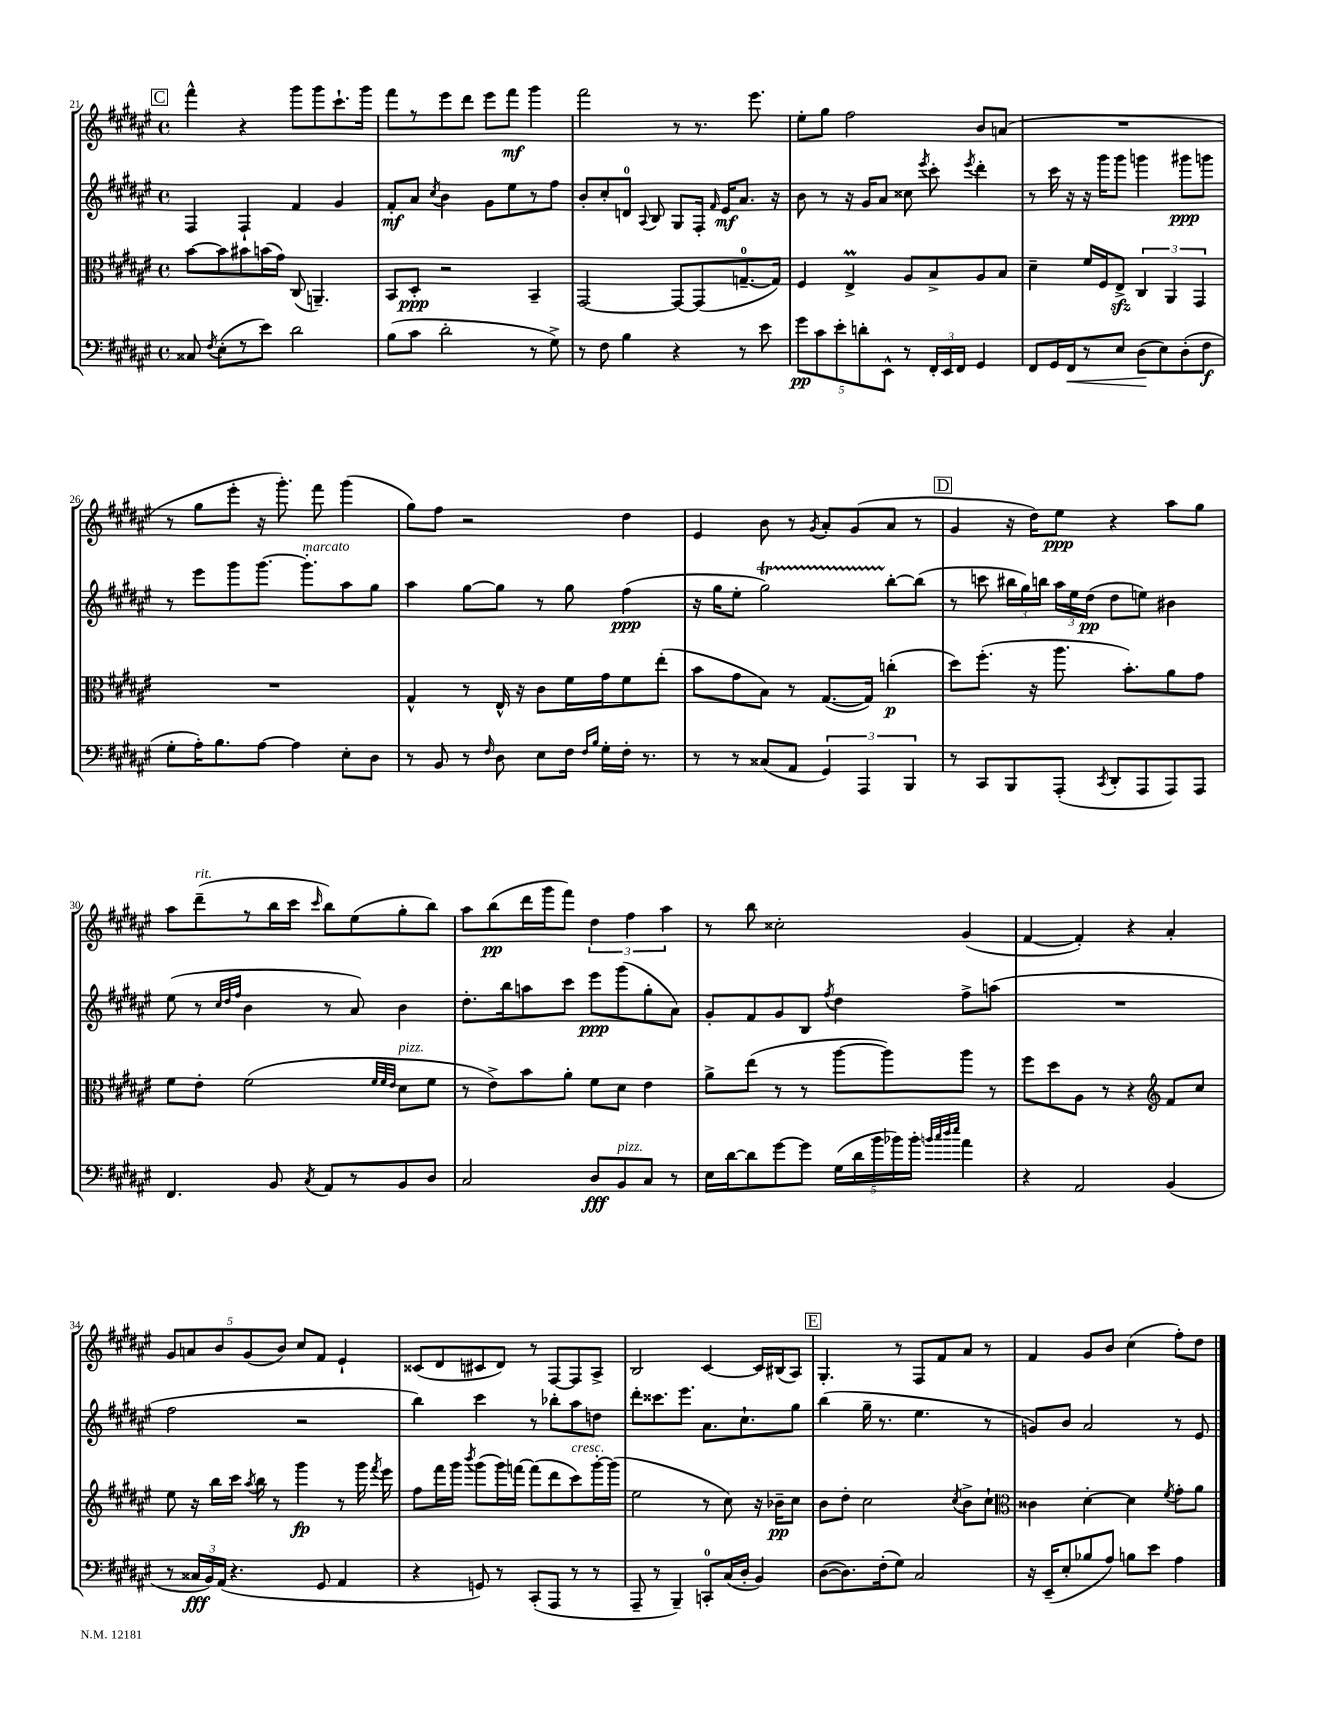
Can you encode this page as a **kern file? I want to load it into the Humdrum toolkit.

**kern	**kern	**kern	**kern
*staff4	*staff3	*staff2	*staff1
*clefF4	*clefC3	*clefG2	*clefG2
*k[f#c#g#d#a#e#]	*k[f#c#g#d#a#e#]	*k[f#c#g#d#a#e#]	*k[f#c#g#d#a#e#]
*M4/4	*M4/4	*M4/4	*M4/4
*met(c)	*met(c)	*met(c)	*met(c)
8C##	[8b	4F#	4fff#^^
8qF#	.	.	.
(8E#'	8b]	.	.
8r	8b#	4F#`	4r
8e#)	(16b	.	.
.	16g#)	.	.
2d#	(8C#	4f#	8ggg#
.	4.AA~)	.	8ggg#
.	.	4g#	8.ccc#`
.	.	.	16ggg#
=	=	=	=
(8B	8BB	8f#'	8fff#
8c#	8D#'	8a#	8r
.	.	8qcc#	.
2d#'	2r	4b	8eee#
.	.	.	8ddd#
.	.	8g#	8eee#
.	.	8ee#	8fff#
8r	4BB~	8r	4ggg#
8G#^)	.	8ff#	.
=	=	=	=
8r	[2GG#	8b'	2fff#
8F#	.	8cc#'	.
4B	.	8d	.
.	.	8qqA#	.
.	.	8B	.
4r	8GG#_	8G#	8r
.	(8GG#]	16F#'	8.r
.	.	16qqf#	.
.	.	16e#	.
8r	[8.G~	8.a#	.
.	.	.	8.eee#
8e#	.	.	.
.	16G])	16r	.
=	=	=	=
10g#	4F#	8b	8ee#'
10c#	.	.	.
.	.	8r	8gg#
10e#'	.	.	.
.	4E#^	16r	2ff#
10d'	.	.	.
.	.	16g#	.
.	.	8a#	.
10EE#^^	.	.	.
8r	8A#	8cc##	.
.	.	8qeee#	.
24FF#'	8B^	8ccc#'	.
24EE#	.	.	.
24FF#	.	.	.
.	.	8qeee#	.
4GG#	8A#	4ddd#'	8b
.	8B	.	(8a
=	=	=	=
8FF#	4d#~	8r	1r
16GG#	.	16ccc#	.
16FF#	.	16r	.
8r	16f#	16r	.
.	16F#	16ggg#	.
8E#	8E#^	8ggg#	.
(8D#	6C#	4ggg	.
8E#)	.	.	.
.	6AA#	.	.
(8D#'	.	8ggg#	.
.	6GG#	.	.
8F#	.	8ggg	.
=	=	=	=
8G#'	1r	8r	8r
16A#')	.	8eee#	8gg#
8.B	.	.	.
.	.	8ggg#	8eee#'
[8A#	.	[8.ggg#	16r
.	.	.	8.ggg#')
4A#]	.	.	.
.	.	8.ggg#']	.
.	.	.	8fff#
8E#'	.	8aa#	(4ggg#
8D#	.	8gg#	.
=	=	=	=
8r	4G#^^	4aa#	8gg#)
8BB	.	.	8ff#
8r	8r	[8gg#	2r
16qqF#	.	.	.
8D#	16E#^^	8gg#]	.
.	16r	.	.
8E#	8c#	8r	.
16F#	16f#	8gg#	.
16qqF#	.	.	.
16qqB	.	.	.
16G#'	16g#	.	.
16F#'	8f#	(4ff#	4dd#
8.r	.	.	.
.	(8ee#'	.	.
=	=	=	=
8r	8b	16r	4e#
.	.	16gg#	.
8r	8g#	8ee#'	.
(8C##	8B)	2gg#)	8b
8AA#	8r	.	8r
.	.	.	8qg#
6GG#)	([8.G#	.	8a#'
.	.	.	(8g#
6AAA#	.	.	.
.	16G#])	.	.
.	(4cc'	[8bb'	8a#
6BBB	.	.	.
.	.	(8bb]	8r
=	=	=	=
8r	8dd#)	8r	4g#
8CC#	(8.ff#'	8ccc	.
8BBB	.	24bb#	16r
.	.	24gg#)	.
.	16r	.	16dd#)
.	.	24bb	.
(8AAA#'	8.aa#	24aa#	8ee#
.	.	24ee#	.
.	.	(24dd#	.
8qCC#	.	.	.
8DD#'	.	8dd#	4r
.	8.b')	.	.
8AAA#	.	8ee)	.
8AAA#)	8a#	4b#	8aa#
8AAA#	8g#	.	8gg#
=	=	=	=
4.FF#	8f#	(8ee#	8aa#
.	8e#'	8r	(8ddd#~
.	.	32qqcc#	.
.	.	32qqdd#	.
.	.	32qqff#	.
.	(2f#	4b	8r
8BB	.	.	16bb
.	.	.	16ccc#
8qC#	.	.	16qqccc#
8AA#	.	8r	8bb)
8r	.	8a#)	(8ee#
.	32qqf#	.	.
.	32qqf#	.	.
.	32qqe#	.	.
8BB	8d#	4b	8gg#'
8D#	8f#	.	8bb)
=	=	=	=
2C#	8r	8.dd#'	8aa#
.	8e#^)	.	(8bb
.	.	16bb	.
.	8b	8aa	16ddd#
.	.	.	16ggg#
.	8a#'	8ccc#	8fff#)
8D#	8f#	8eee#	6dd#
8BB	8d#	(8ggg#	.
.	.	.	6ff#
8C#	4e#	8gg#'	.
.	.	.	6aa#
8r	.	8a#)	.
=	=	=	=
16E#	8a#^	8g#'	8r
[16d#	.	.	.
8d#]	(8ee#	8f#	8bb
[8g#	8r	8g#	2cc##'
8g#]	8r	8B	.
.	.	8qff#	.
(20G#	[8aa#	4dd#	.
20d#	.	.	.
20b	.	.	.
.	8aa#])	.	.
20b-)	.	.	.
20b-'	.	.	.
32qqb	.	.	.
32qqcc#	.	.	.
32qqdd#	.	.	.
32qqee#	.	.	.
4a#	8aa#	8ff#^	(4g#
.	8r	(8aa	.
=	=	=	=
4r	8ff#	1r	[4f#
.	8dd#	.	.
2AA#	8A#	.	4f#'])
.	8r	.	.
.	4r	.	4r
*	*clefG2	*	*
(4BB	8f#	.	4a#'
.	8cc#	.	.
=	=	=	=
8r	8ee#	2ff#	10g#
.	.	.	10a
24C##	16r	.	.
24BB)	.	.	.
.	16bb	.	.
.	.	.	10b
(24AA#	.	.	.
4.r	16ccc#	.	.
.	.	.	(10g#
.	8qaa#	.	.
.	16bb	.	.
.	8r	.	.
.	.	.	10b)
.	4ggg#	2r	8cc#
8GG#	.	.	8f#
4AA#	8r	.	4e#`
.	16ggg#	.	.
.	8qfff#	.	.
.	16eee#	.	.
=	=	=	=
4r	8ff#	4bb)	(8c##
.	16fff#	.	8d#
.	16ggg#	.	.
.	8qbbb	.	.
8GG)	(8ggg#	4ccc#	8c#
8r	16ggg#)	.	8d#)
.	[16fff	.	.
(8CC#'	(8fff]	8r	8r
8AAA#	8ddd#	8bb-'	[8F#
8r	8ccc#)	8aa#	8F#]
8r	[16ggg#'	8dd	8A#^
.	(16ggg#]	.	.
=	=	=	=
8AAA#~	2ee#	8ddd#'	2B
8r	.	8.ccc##	.
4BBB~)	.	.	.
.	.	8.eee#	.
8CC'	8r	8.a#	[4c#
(16C#	8cc#)	.	.
16D#'	.	8.cc#`	.
4BB)	16r	.	16c#]
.	16b-~	.	(16B#
.	8cc#	8gg#	8A#)
=	=	=	=
([8D#	8b	(4bb	4.G#'
8.D#])	8dd#'	.	.
.	2cc#	16gg#~	.
(16F#'	.	8.r	.
8G#)	.	.	8r
2C#	.	4.ee#	8F#
.	.	.	8f#
.	8qcc#	.	.
.	8b^	.	8a#
.	8cc#`	8r	8r
=	=	=	=
*	*clefC3	*	*
16r	4c##	8g)	4f#
(16EE#~	.	.	.
8E#'	.	8b	.
8B-	[4d#'	2a#	8g#
8A#)	.	.	8b
8B	4d#]	.	(4cc#
8e#	.	.	.
.	8qf#	.	.
4A#	8g#'	8r	8ff#')
.	8a#	8e#	8dd#
==	==	==	==
*-	*-	*-	*-
